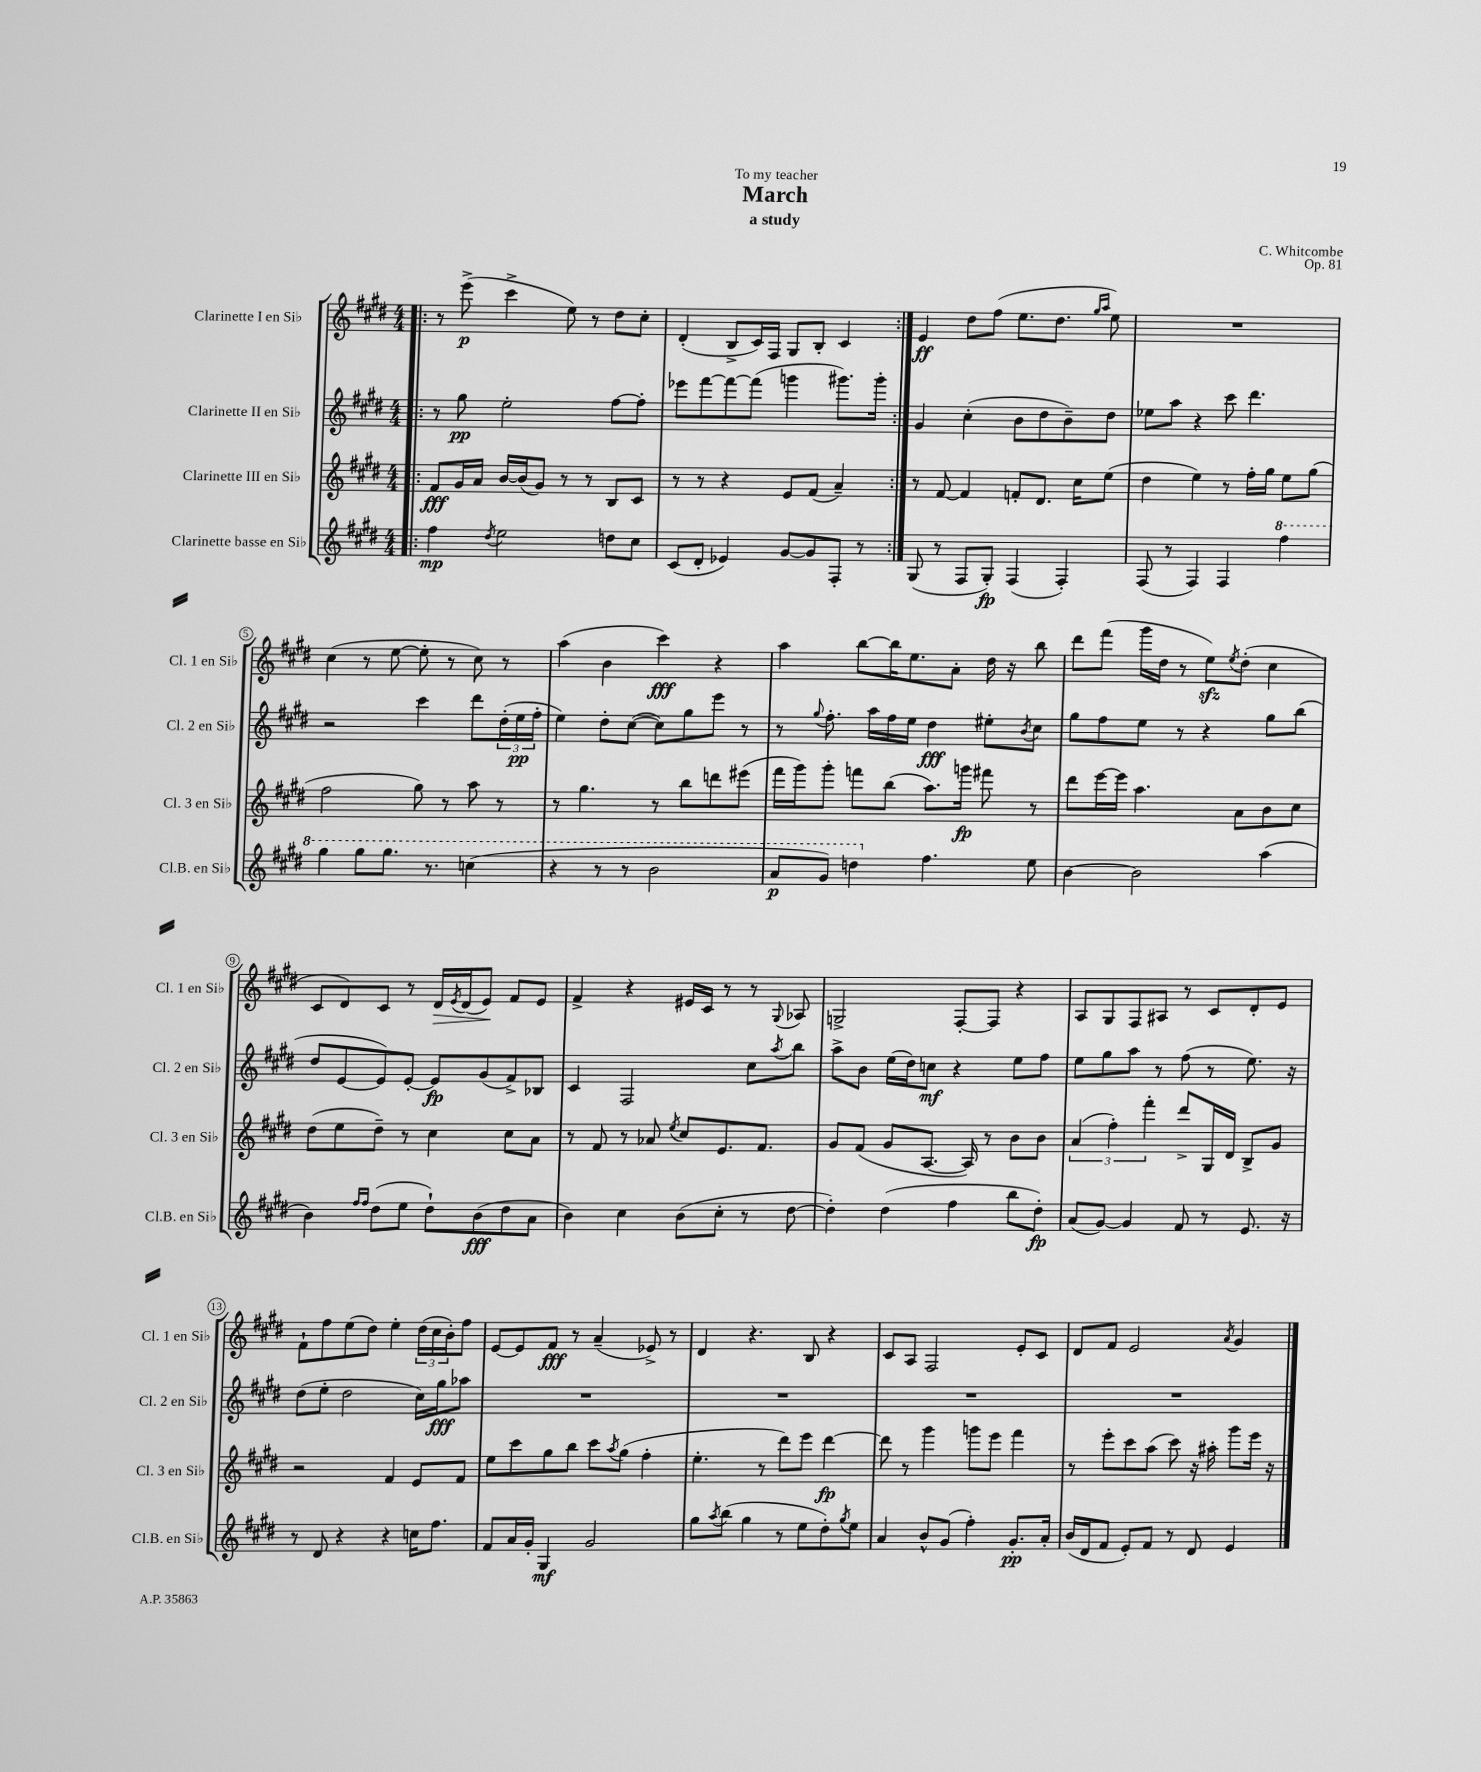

**kern	**kern	**kern	**kern
*staff4	*staff3	*staff2	*staff1
*clefG2	*clefG2	*clefG2	*clefG2
*k[f#c#g#d#]	*k[f#c#g#d#]	*k[f#c#g#d#]	*k[f#c#g#d#]
*M4/4	*M4/4	*M4/4	*M4/4
=!|:	=!|:	=!|:	=!|:
4ff#	8f#	8r	8r
.	16g#	8gg#	(8eee^
.	16a	.	.
8qdd#	.	.	.
2ee	[16b	2ee'	4ccc#^
.	(16b]	.	.
.	8g#)	.	.
.	8r	.	8ee)
.	8r	.	8r
8dd	8B	[8ff#	8dd#
8cc#	8c#	8ff#']	8cc#'
=	=	=	=
(8c#	8r	8eee-	(4d#'
8d#'	8r	[8fff#	.
4e-)	4r	8fff#_	8B^
.	.	(8fff#]	16c#)
.	.	.	16F#
[8g#	8e	4ggg	8G#
8g#]	(8f#	.	8B'
8F#'	4a~)	8.ggg#)	4c#
8r	.	.	.
.	.	16ggg#'	.
=:|!	=:|!	=:|!	=:|!
(8G#	8r	4g#	4e
8r	[8f#	.	.
8F#	4f#]	(4cc#'	8dd#
8G#')	.	.	(8ff#
(4F#	8f'	8b	8.ee
.	8.d#	8dd#	.
.	.	.	8.dd#
4F#')	.	8b~)	.
.	16cc#	.	.
.	.	.	16qqgg#
.	.	.	16qqaa
.	(8ee	8dd#	8ee)
=	=	=	=
(8F#	4dd#	8ee-	1r
8r	.	8aa	.
4F#)	4ee)	4r	.
4F#	8r	8ccc#	.
.	16ff#'	4.ddd#	.
.	16gg#	.	.
4fff#	8ee	.	.
.	(8gg#	.	.
=	=	=	=
4ggg#	2ff#	2r	(4cc#
8ggg#	.	.	8r
8.ggg#	.	.	[8ee
.	8gg#)	4ccc#	8ee']
8.r	.	.	.
.	8r	.	8r
(4ccc	8aa	8ddd#	8cc#)
.	8r	(24dd#'	8r
.	.	24ee	.
.	.	24ff#'	.
=	=	=	=
4r	8r	4ee)	(4aa
.	4.gg#	.	.
8r	.	8dd#'	4b
8r	.	([8cc#	.
2bb	8r	8cc#])	4ccc#)
.	8bb	8gg#	.
.	8ddd	8eee	4r
.	(8eee#	8r	.
=	=	=	=
8aa	16fff#	8r	4aa
.	16ggg#)	.	.
.	.	8qqgg#	.
8gg#)	8ggg#'	8.ff#'	.
4ddd	8fff	.	[8bb
.	.	16aa	.
.	(8bb	16ff#	16bb]
.	.	16ee	8.ee
4.ff#	8.aa)	4dd#	.
.	.	.	8a'
.	16ggg	.	.
.	8fff#	8ee#'	16dd#
.	.	.	16r
.	.	8qb	.
8ee	8r	8cc#	8bb
=	=	=	=
[4b	8ddd#	8gg#	8ddd#
.	[16eee	8ff#	(8fff#
.	16eee]	.	.
2b]	4.aa	8ee	16ggg#
.	.	.	16dd#
.	.	8r	8r
.	.	4r	8ee)
.	.	.	8qee
.	8a	.	(8dd#'
(4aa	8b	8gg#	4cc#
.	8cc#	(8bb	.
=	=	=	=
4b)	(8dd#	8dd#	8c#
.	8ee	[8e	8d#)
16qqff#	.	.	.
16qqff#	.	.	.
(8dd#	8dd#~)	8e])	8c#
8ee	8r	[8e'	8r
8dd#`)	4cc#	8e]	16d#
.	.	.	8qe
.	.	.	(16d#
(8b	.	(8g#	8e)
8dd#	8cc#	8f#^)	8f#
8a	8a	8B-	8e
=	=	=	=
4b)	8r	4c#	4f#^
.	8f#	.	.
4cc#	8r	2F#	4r
.	8a-	.	.
.	8qee	.	.
(8b	8cc#	.	16e#
.	.	.	16c#
8cc#'	8.e	.	8r
8r	.	8cc#	8r
.	8.f#	.	.
.	.	8qaa	8qqG#
[8dd#	.	8bb	8A-
=	=	=	=
4dd#'])	8g#	8aa^	2G^
.	(8f#	8b	.
(4dd#	8g#	(16ee	.
.	.	16dd#)	.
.	[8.A	8cc	.
4ff#	.	4r	[8F#'
.	16A])	.	.
.	8r	.	8F#]
8bb	8b	8ee	4r
8dd#')	8b	8ff#	.
=	=	=	=
(8a	(6a	8ee	8A
[8g#)	.	8gg#	8G#
.	6ff#')	.	.
4g#]	.	8aa	8F#
.	6fff#'	.	.
.	.	8r	8A#
8f#	8ddd#^	(8ff#	8r
8r	16G#	8r	8c#
.	16d#	.	.
8.e	8B^	8.ee)	8d#'
.	8g#	.	8e
16r	.	16r	.
=	=	=	=
8r	2r	(8dd#	8f#`
8d#	.	8ee'	8ff#
4r	.	2dd#	(8ee
.	.	.	8dd#)
4r	4f#	.	4ee'
16cc	8e	16cc#)	(24dd#
.	.	.	24cc#
8.ff#	.	16gg#	.
.	.	.	24b')
.	8f#	8aa-	8ff#
=	=	=	=
8f#	8ee	1r	[8e
16a	8ccc#	.	8e]
16g#'	.	.	.
4G#	8gg#	.	8f#
.	8bb	.	8r
2g#	8ccc#	.	(4a~
.	8qaa	.	.
.	(8gg#	.	.
.	4ff#'	.	8e-^)
.	.	.	8r
=	=	=	=
8gg#	4.ee'	1r	4d#
8qaa	.	.	.
(8bb	.	.	.
4gg#	.	.	4.r
.	8r	.	.
8r	8ddd#)	.	.
8ee	8eee	.	8B
8dd#')	[4ddd#	.	4r
8qgg#	.	.	.
8ee	.	.	.
=	=	=	=
4a	8ddd#]	1r	8c#
.	8r	.	8A
8b^^	4ggg#	.	2F#
(8g#	.	.	.
4ff#')	8ggg	.	.
.	8eee	.	.
8.g#'	4fff#	.	8e'
.	.	.	8c#
16a'	.	.	.
=	=	=	=
(16b	8r	1r	8d#
16d#	.	.	.
8f#	8eee'	.	8f#
8e')	8ccc#	.	2e
8f#	(8aa	.	.
8r	8ccc#)	.	.
8d#	16r	.	.
.	16aa#'	.	.
.	.	.	8qa
4e	8ggg#	.	4g#
.	16eee	.	.
.	16r	.	.
==	==	==	==
*-	*-	*-	*-
